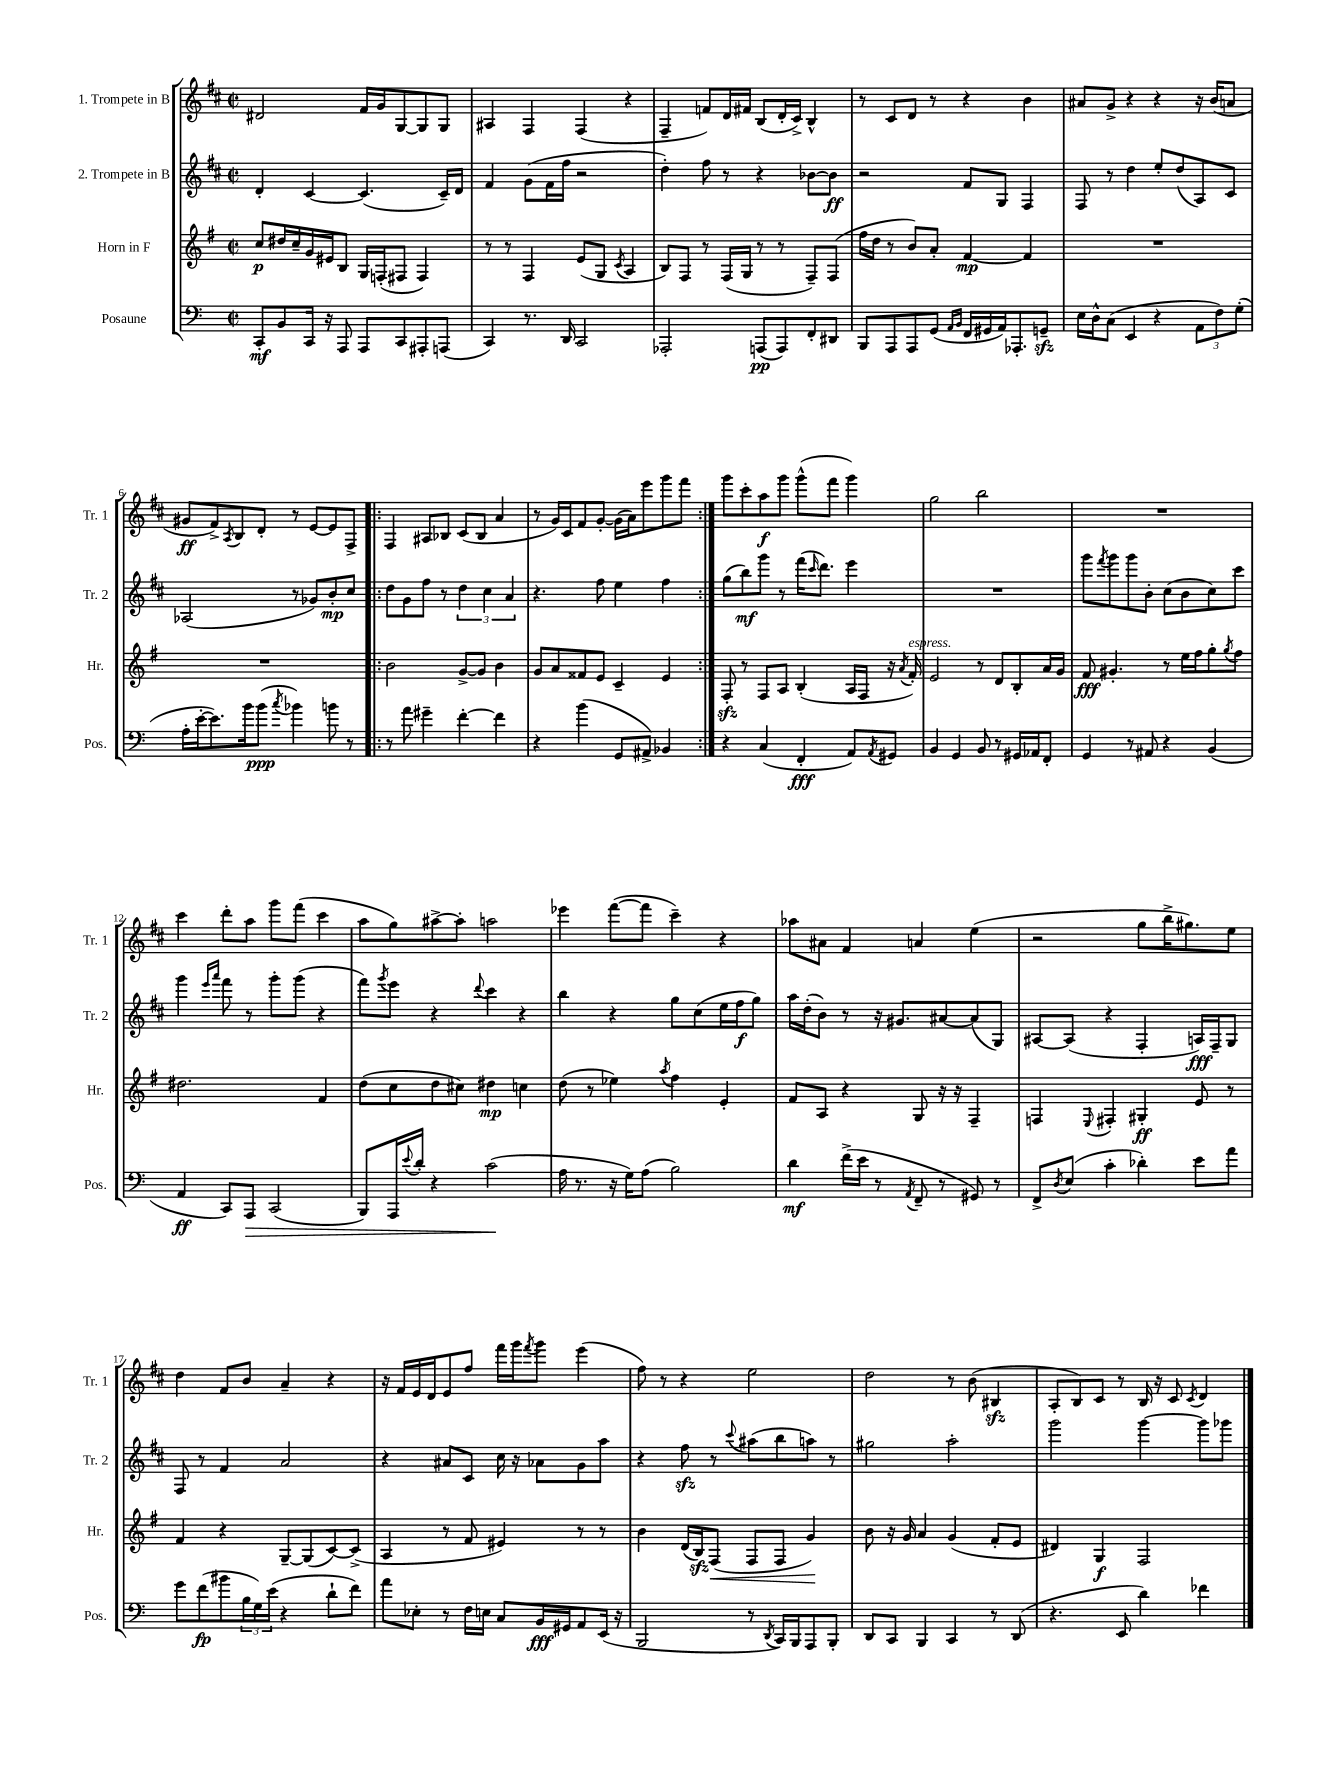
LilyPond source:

<<
\new StaffGroup <<
\new Staff = "s0" \with { instrumentName = "1. Trompete in B" shortInstrumentName = "Tr. 1" } {
    \clef treble \key d \major \defaultTimeSignature \time 2/2
    dis'2 fis'16 g'16 g8~ g8 g8 |
    ais4 fis4 fis4( r4 |
    fis4-- f'8) d'16 fis'16 b8( d'16-. cis'16->) b4-^ |
    r8 cis'8 d'8 r8 r4 b'4 |
    ais'8 g'8-> r4 r4 r16 b'16( a'8 |
    gis'8\ff fis'8->) \acciaccatura { a8 } b8 d'8-. r8 e'8~ e'8 fis8-> |
    \repeat volta 2 { fis4 ais8 bes8 cis'8( bes8 a'4 |
    r8 g'16) cis'16 fis'8 g'8~-. g'16( a'16) e'''8 g'''8 fis'''8 | }
    g'''8 cis'''8-. a''8\f g'''8 g'''8-^( fis'''8 g'''4) |
    g''2 b''2 |
    R1 |
    cis'''4 d'''8-. a''8 g'''8 fis'''8( cis'''4 |
    a''8 g''8) ais''8~-> ais''8-. a''2 |
    ees'''4 fis'''8~( fis'''8 cis'''4--) r4 |
    aes''8 ais'8 fis'4 a'4 e''4( |
    r2 g''8 b''16-> gis''8.) e''8 |
    d''4 fis'8 b'8 a'4-- r4 |
    r16 fis'16 e'16 d'16 e'8 fis''8 fis'''16 g'''16 \acciaccatura { fis'''8 } g'''8 e'''4( |
    fis''8) r8 r4 e''2 |
    d''2 r8 b'8( bis4\sfz |
    a8-. b8) cis'8 r8 b16 r16 cis'8 \acciaccatura { cis'8 } d'4 \bar "|." |
}
\new Staff = "s1" \with { instrumentName = "2. Trompete in B" shortInstrumentName = "Tr. 2" } {
    \clef treble \key d \major \defaultTimeSignature \time 2/2
    d'4-. cis'4~ cis'4.( cis'16--) d'16 |
    fis'4 g'8( fis'16 fis''16 r2 |
    d''4-.) fis''8 r8 r4 bes'8~ bes'8\ff |
    r2 fis'8 g8 fis4 |
    fis8 r8 d''4 e''8-. d''8( a8) cis'8 |
    aes2( r8 ges'8) b'8-.\mp cis''8 |
    \repeat volta 2 { d''8 g'8 fis''8 r8 \tuplet 3/2 { d''4 cis''4 a'4 } |
    r4. fis''8 e''4 fis''4 | }
    g''8( b''8\mf) g'''8 r8 fis'''16( \grace { cis'''16 } d'''8.) e'''4 |
    R1 |
    g'''8 \acciaccatura { fis'''8 } g'''8 g'''8 b'8-. cis''8( b'8 cis''8) cis'''8 |
    g'''4 \grace { e'''16 a'''16 } fis'''8 r8 g'''8-. g'''8( r4 |
    fis'''8) \acciaccatura { g'''8 } e'''8 r4 \appoggiatura { d'''8 } cis'''4 r4 |
    b''4 r4 g''8 cis''8( e''16 fis''16\f g''8) |
    a''16 d''16-.( b'8) r8 r16 gis'8. ais'8~ ais'8( g8) |
    ais8~ ais8( r4 fis4-. a16\fff) fis16-- g8 |
    fis8 r8 fis'4 a'2 |
    r4 ais'8 cis'8 cis''16 r16 aes'8 g'8 a''8 |
    r4 fis''8\sfz r8 \appoggiatura { cis'''8 } ais''8( b''8 a''8) r8 |
    gis''2 a''2-. |
    g'''2 g'''4~ g'''8 ges'''8 \bar "|." |
}
\new Staff = "s2" \with { instrumentName = "Horn in F" shortInstrumentName = "Hr." } {
    \clef treble \key g \major \defaultTimeSignature \time 2/2
    c''8\p dis''16 c''16-- g'16 eis'16 b8 g16 f16-.( fis8 fis4) |
    r8 r8 fis4 e'8( g8 \acciaccatura { c'8 } a4 |
    b8) fis8 r8 fis16( g16 r8 r8 fis8--) fis8( |
    fis''16 d''16 r8 b'8) a'8-. fis'4~\mp fis'4 |
    R1 |
    R1 |
    \repeat volta 2 { b'2 g'8~-> g'8 b'4 |
    g'8 a'8 fisis'8 e'8 c'4-- e'4 | }
    fis8-.\sfz r8 fis8 a8 b4-.( a16 fis16 r16 \acciaccatura { a'8 } fis'16-.^\markup { \italic "espress." }) |
    e'2 r8 d'8 b8-. a'16 g'16 |
    fis'8\fff gis'4.-. r8 e''16 fis''16 g''8-. \acciaccatura { g''8 } fis''8 |
    dis''2. fis'4 |
    d''8( c''8 d''8 cis''8) dis''4\mp c''4 |
    d''8( r8 ees''4) \acciaccatura { a''8 } fis''4 e'4-. |
    fis'8 a8 r4 g8 r16 r16 fis4-- |
    f4 \appoggiatura { e8 } fis4-. gis4-.\ff e'8 r8 |
    fis'4 r4 g8~-- g8( c'8~) c'8->( |
    a4 r8 fis'8 eis'4) r8 r8 |
    b'4 d'16( b16\sfz) fis8\<( fis8 fis8 g'4\!) |
    b'8 r16 g'16 a'4 g'4( fis'8-. e'8 |
    dis'4) g4\f fis2 \bar "|." |
}
\new Staff = "s3" \with { instrumentName = "Posaune" shortInstrumentName = "Pos." } {
    \clef bass \key c \major \defaultTimeSignature \time 2/2
    c,8-.\mf b,8 c,16 r16 a,,8 a,,8 c,8 ais,,8-. a,,8( |
    c,4) r8. d,16 c,2 |
    aes,,2-. a,,8\pp( a,,8) f,8-. dis,8 |
    b,,8 a,,8 a,,8 g,8( \grace { a,16 b,16 } f,16 gis,16 a,16) aes,,8.-. g,8--\sfz |
    e16 d16-^ c8( e,4 r4 \tuplet 3/2 { a,8 f8) g8-.( } |
    a16-. e'16~-. e'8.) b'16 b'8\ppp( \acciaccatura { c''8 } bes'4) b'8 r8 |
    \repeat volta 2 { r8 a'8 gis'4-- f'4~-. f'4 |
    r4 b'4( g,8 ais,8->) bes,4 | }
    r4 c4( f,4-.\fff a,8) \acciaccatura { a,8 } gis,8 |
    b,4 g,4 b,8 r8 gis,16 aes,16 f,8-. |
    g,4 r8 ais,8 r4 b,4( |
    a,4\ff c,8) a,,8\> c,2( |
    b,,8) a,,16 \appoggiatura { e'8 } d'16-. r4 c'2\!( |
    a16 r8. r16 g16) a8( b2) |
    d'4\mf f'16->( e'16 r8 \acciaccatura { a,8 } f,8-- r8 gis,8) r8 |
    f,8-> \acciaccatura { d8 } e8( c'4-. des'4-.) e'8 a'8 |
    g'8 f'8\fp( bis'8 \tuplet 3/2 { b16 g16) e'16( } r4 d'8-! f'8) |
    a'8 ees8-. r8 f16 e16 c8 b,16\fff gis,16 a,8 e,16( r16 |
    b,,2 r8 \acciaccatura { d,8 } c,16) b,,16 a,,8 b,,8-. |
    d,8 c,8 b,,4 c,4 r8 d,8( |
    r4. e,8 d'4) fes'4 \bar "|." |
}
>>
>>
